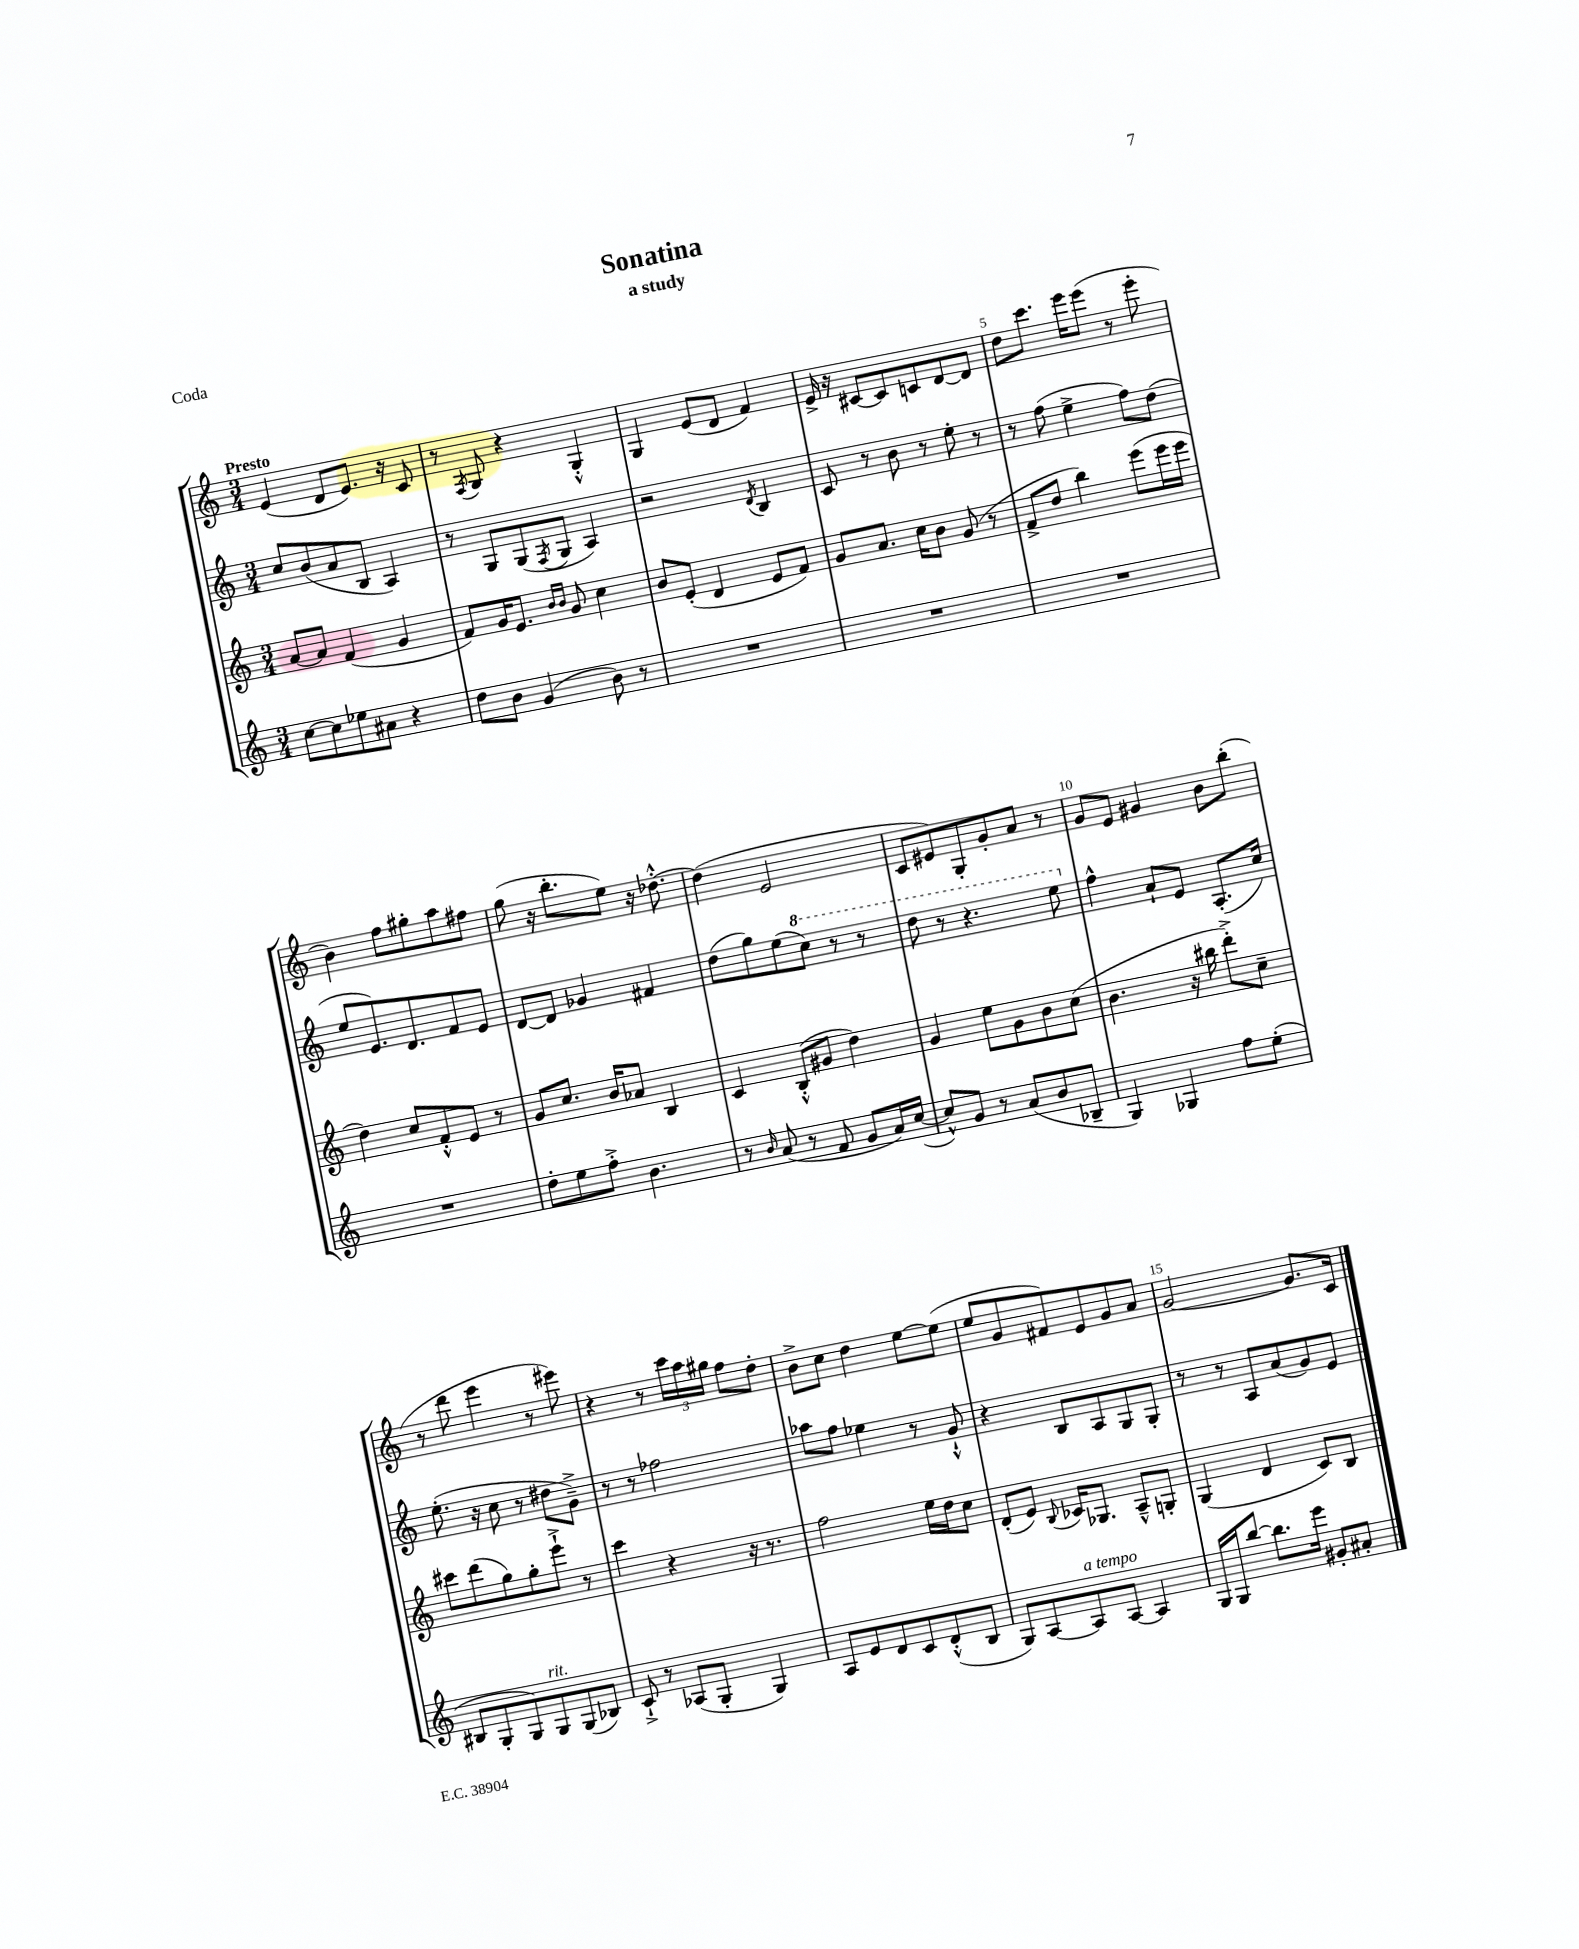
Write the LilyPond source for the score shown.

\header { title = "Sonatina" subtitle = "a study" piece = "Coda" }
<<
\new StaffGroup <<
\new Staff = "s0" {
    \clef treble \key c \major \numericTimeSignature \time 3/4 \tempo "Presto"
    e'4( d'8 e'8.) r16 c'8 |
    r8 \acciaccatura { f8 } g8 r4 g4-.-^ |
    g4 e'8( d'8 f'4) |
    e'16-> r16 cis'8~ cis'8 c'8 d'8~ d'8 |
    d''8 c'''8. e'''16 e'''8( r8 e'''8-. |
    b'4) f''8 gis''8-. a''8 fis''8 |
    g''8( r16 b''8.-. e''8) r16 des''8.~-.-^ |
    des''4( e'2 |
    c'8 eis'8) g8-. g'8-. a'8 r8 |
    g'8 e'8 gis'4 b'8 b''8-.( |
    r8 d'''8 e'''4 r8 eis'''8) |
    r4 r8 \tuplet 3/2 { c'''16 a''16 gis''16 } f''8 d''8-. |
    b'8-> c''8 d''4 e''8~ e''8( |
    e''8 g'8 fis'8) e'8 g'8 a'8 |
    g'2~ g'8. c'16 \bar "|." |
}
\new Staff = "s1" {
    \clef treble \key c \major \numericTimeSignature \time 3/4
    c''8 b'8( a'8 b8 a4) |
    r8 g8 g8( \acciaccatura { f8 } g8 a4) |
    r2 \acciaccatura { d'8 } b4 |
    c'8 r8 b'8 r8 e''8-. r8 |
    r8 f''8( e''4-> f''8) d''8( |
    e''8 e'8.) d'8. f'8 e'8 |
    d'8~ d'8 ges'4 fis'4 |
    d''8( g''8) e''8( \ottava #1 c'''8) r8 r8 |
    d'''8 r8 r4. e'''8 \ottava #0 |
    f''4-^ a'8-! e'8 a8.-.( c''16) |
    e''8.-.( r16 c''8 r8 dis''8 g'8--->) |
    r8 r8 fes''2 |
    aes''8 f''8 ees''4 r8 g'8-!-^ |
    r4 b8 a8 g8 g8-. |
    r8 r8 a8 a'8( g'8) e'8 \bar "|." |
}
\new Staff = "s2" {
    \clef treble \key c \major \numericTimeSignature \time 3/4
    a'8~ a'8 f'4( g'4 |
    f'8) g'16 e'8. \grace { b'16 b'16 } g'8 c''4 |
    b'8 e'8-.( d'4 e'8 f'8) |
    g'8 a'8. c''16 b'8 g'8( r8 |
    f'8-> d''8 b''4) e'''8( e'''16 e'''16 |
    d''4) c''8 f'8-.-^ e'8 r8 |
    g'8 c''8. b'16 aes'8 b4 |
    c'4 b8-.-^( gis'8 d''4) |
    g'4 e''8 g'8 b'8 c''8( |
    b'4. r16 bis''16 d'''8-.->) c''8-- |
    cis'''8 d'''8( g''8) g''8-. e'''8-!-> r8 |
    c'''4 r4 r16 r8. |
    f''2 e''16 d''16 c''8 |
    d'8-.( e'8) \appoggiatura { b8 } ces'16 ges8. a8---^ g8-. |
    g4( d'4 c'8) b8 \bar "|." |
}
\new Staff = "s3" {
    \clef treble \key c \major \numericTimeSignature \time 3/4
    c''8~ c''8 ees''8 ais'8 r4 |
    d''8 b'8 g'4( b'8) r8 |
    R2. |
    R2. |
    R2. |
    R2. |
    d''8-. e''8 f''8-.-> b'4. |
    r8 \grace { b'16 } a'8( r8 f'8 g'8 a'16) c''16~( |
    c''8-^) g'8 r8 a'8( b'8 bes8-- |
    g4) ges4 f''8 e''8-.( |
    bis8 g8-. g8) g8^\markup { \italic "rit." } g8( bes8) |
    c'8-!-> r8 aes8( g8-. g4) |
    a8 e'8 d'8 c'8 d'8-.-^( b8 |
    g8) a8~ a8^\markup { \italic "a tempo" } a8~ a4 |
    g16 g16 b''8~ b''8. e'''16 gis'8-. ais'8-. \bar "|." |
}
>>
>>
\layout { \context { \Score \override BarNumber.break-visibility = ##(#f #t #t) barNumberVisibility = #(every-nth-bar-number-visible 5) } }
